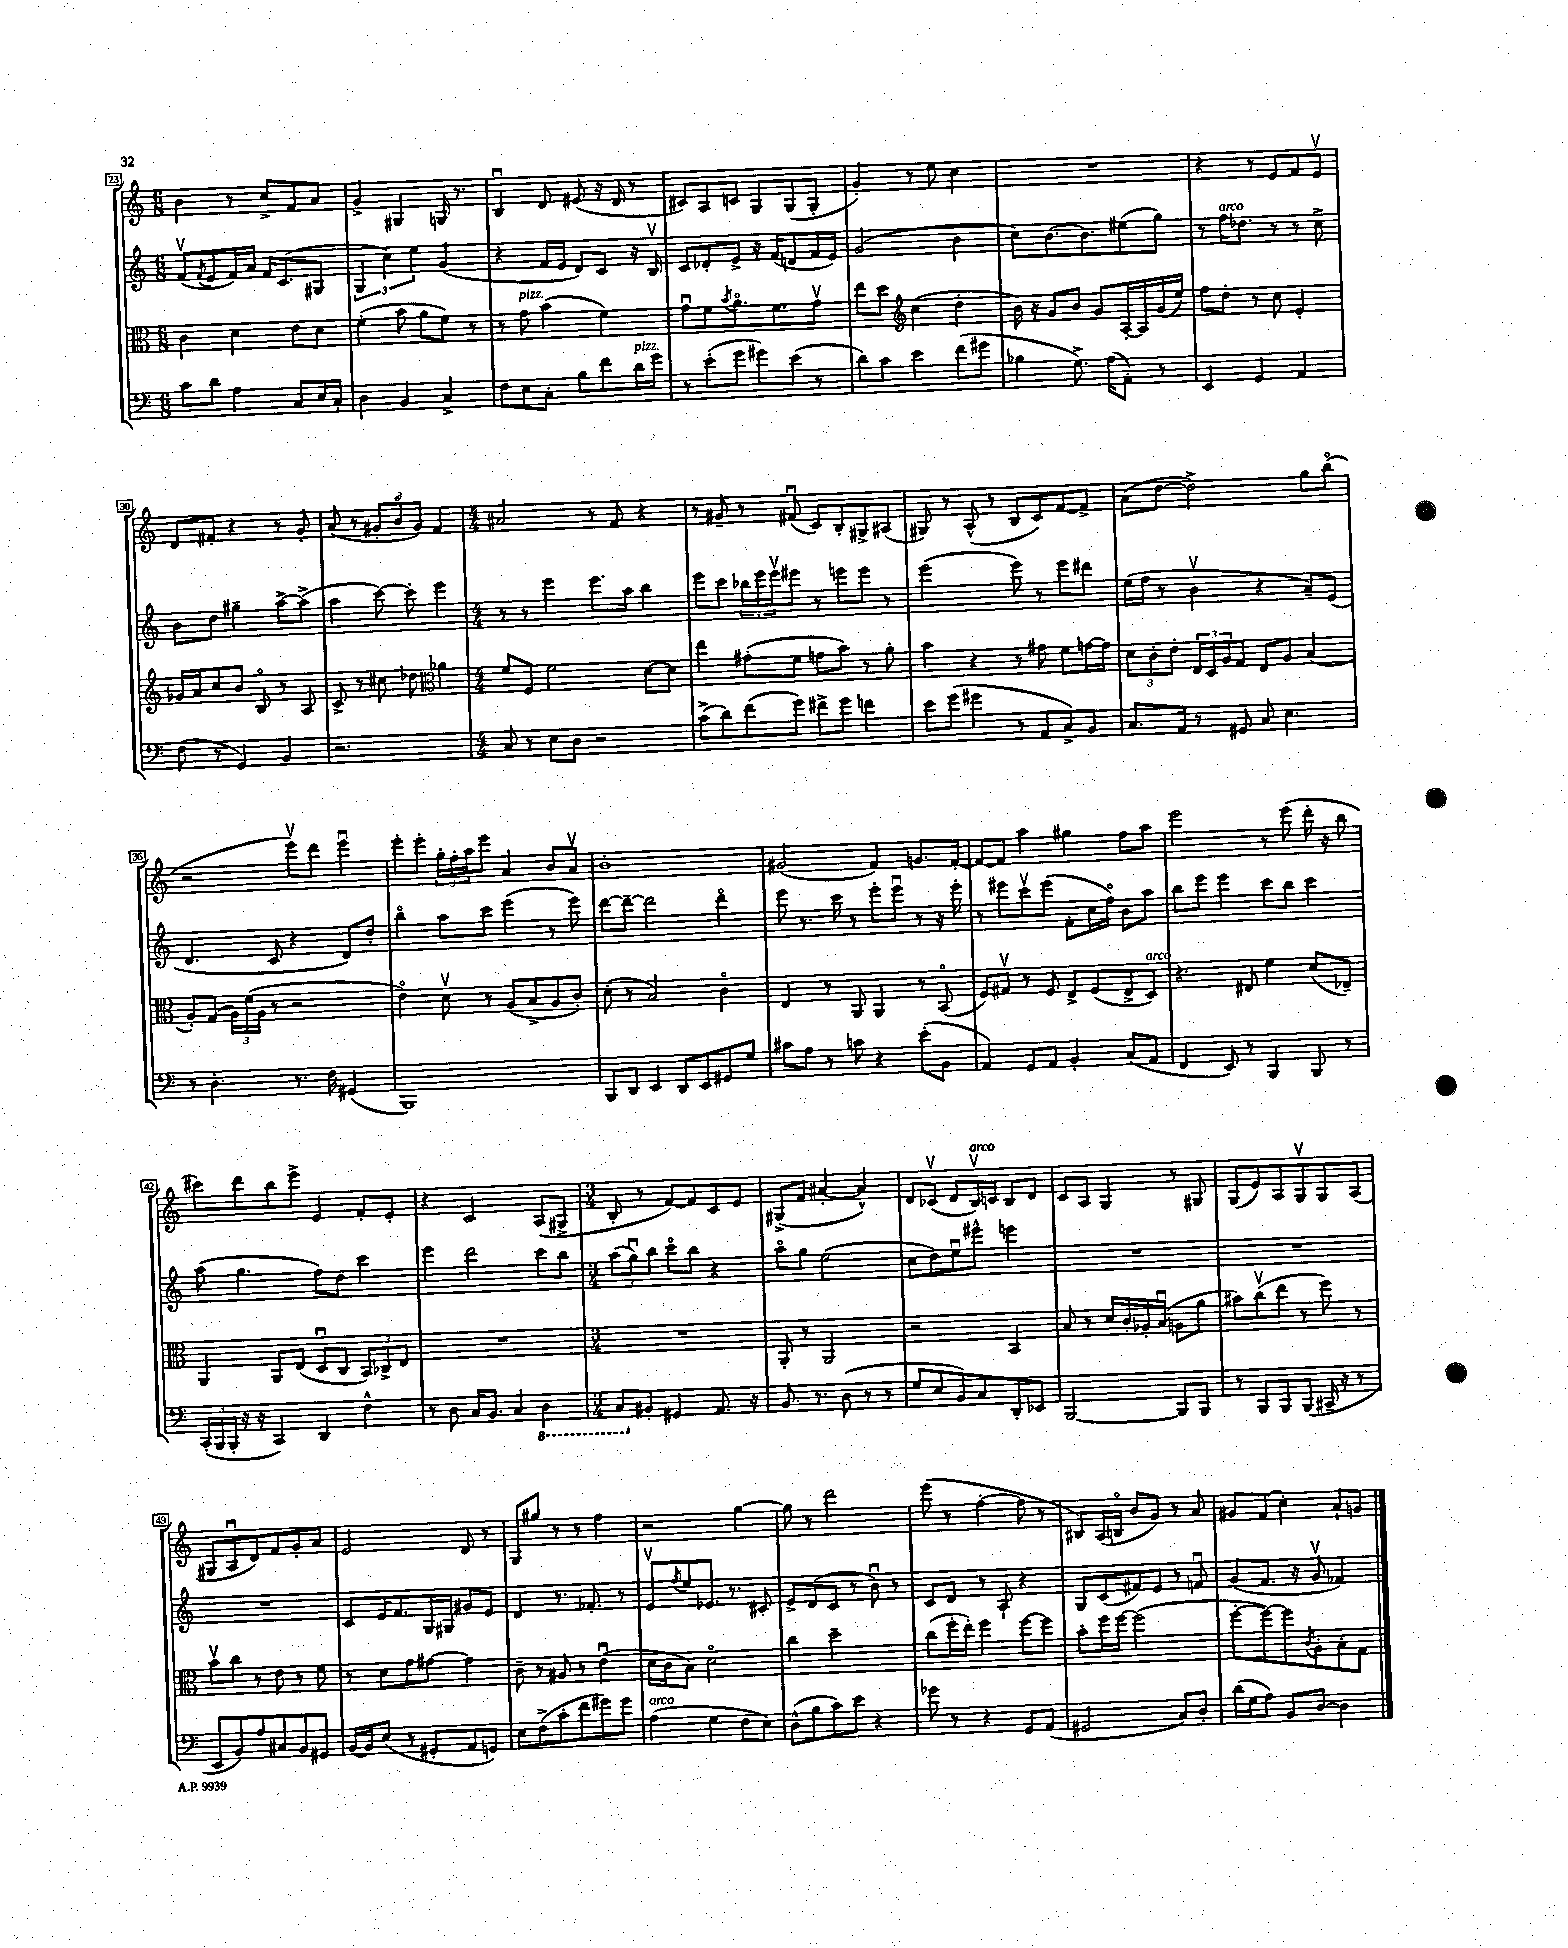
<<
\new StaffGroup <<
\new Staff = "s0" {
    \clef treble \key c \major \numericTimeSignature \time 6/8
    b'4 r8 c''8-> f'8 a'8 |
    g'4-> gis4 g16 r8. |
    b4\downbow d'8 eis'8( r16 d'16 r8 |
    cis'8) a8 c'8 g8 g8( g8-. |
    g'4-.) r8 e''8 c''4 |
    R2. |
    r4 r8 e'8 f'8 e'8\upbow |
    d'8 fis'8-. r4 r8 g'8-. |
    a'8( r8 \tuplet 3/2 { gis'8-. b'8\flageolet gis'8) } f'4 |
    \numericTimeSignature \time 4/4 ais'2 r8 f'8 r4 |
    r8 gis'8-- r8 fis'8\downbow( c'8) b8-. gis8-> ais8( |
    gis8) r8 a8-^( r8 b8 c'8) f'8~ f'8-> |
    a'8( d''8~ d''2->) g''8 b''8\flageolet( |
    r2 e'''8\upbow) d'''8 e'''4\downbow |
    e'''8-. e'''8-. \tuplet 3/2 { g''16-. f''16-. a''16 } e'''8 a'4 b'8 a'8\upbow |
    b'1-. |
    gis'2( f'4) g'8. f'16~-. |
    f'8~ f'8 a''4 gis''4 f''8 a''8 |
    e'''2 r8 e'''8( d'''16-. r16 b''8 |
    cis'''8) d'''8 b''8 e'''8-> e'4 f'8-. e'8-. |
    r4 c'2 a8( gis8-> |
    \numericTimeSignature \time 3/4 b8-. r8 f'8~) f'8 c'8 e'8 |
    gis8->( f'8 ais'4~-. ais'4-^) |
    d'8 ces'8\upbow( d'8 b16\upbow^\markup { \italic "arco" }) c'16 b8 d'8 |
    c'8 a8 g4 r8 gis8 |
    g8( e'8) a8 g8\upbow g8 a8( |
    gis8 a8\downbow d'8) f'8 g'8-. a'8 |
    e'2 d'8 r8 |
    g8 gis''8 r8 r8 f''4 |
    r2 g''4~ |
    g''8 r8 d'''2 |
    e'''8( r8 f''4~-. f''8 r8 |
    bis8) a16( b16\flageolet b'8 g'8) r8 a'8 |
    gis'8 f'8( c''4-.) a'8-! g'8 \bar "|." |
}
\new Staff = "s1" {
    \clef treble \key c \major \numericTimeSignature \time 6/8
    f'8\upbow( \acciaccatura { f'8 } e'8 f'16) a'16 f'16 c'8.( gis8 |
    \tuplet 3/2 { g4 c''4) e''4 } g'4( |
    r4 f'16 e'16 d'8) c'8 r16 b16\upbow |
    c'8 des'8-. e'8-> r16 f'16( d'8 f'16 e'16) |
    g'2( b'4 |
    c''8) b'8.~ b'8. eis''8( g''8) |
    r8 f''16^\markup { \italic "arco" } des''8. r8 r8 c''8-> |
    b'8 d''8 gis''4-- a''8~-> a''8->( |
    a''4 c'''8~) c'''8-. e'''4 |
    \numericTimeSignature \time 4/4 r8 r8 e'''4 e'''8. a''16 b''4 |
    e'''8 c'''8 \tuplet 3/2 { bes''16 e'''16 e'''16\upbow } eis'''8 r8 e'''8 e'''8 r8 |
    e'''2( e'''8) r8 e'''8 dis'''8 |
    e''16( f''16 r8 b'4\upbow r4 a'8--) e'8( |
    d'4. c'8 r4 d'8) d''8-. |
    b''4\flageolet a''8 c'''8 e'''4( r8 e'''8) |
    d'''8~ d'''8~-- d'''2 d'''4\flageolet |
    e'''8 r8. c'''16 r8 e'''8-. e'''8\downbow r8 r16 e'''16-. |
    r8 eis'''8 c'''8\upbow eis'''8( f'8-. c''16 f''16\flageolet) b'8 a''8 |
    b''8 e'''8 e'''4 c'''8 b''8 c'''4 |
    a''8( g''4. f''8) d''8 c'''4 |
    e'''4 d'''2 c'''8 b''8 |
    \numericTimeSignature \time 3/4 \tuplet 3/2 { a''8( g''8\downbow) b''8 } c'''8\flageolet b''8 r4 |
    a''8\flageolet g''8 e''2( |
    c''8 d''8) e''8\downbow eis'''8-^ e'''4 |
    R2. |
    R2. |
    R2. |
    c'8 e'16 f'8. g16 gis16 gis'8 e'8 |
    d'4 r8. fes'8.-. r8 |
    e'8\upbow \acciaccatura { f''8 } e''8 ees'8. r8. cis'8-. |
    e'8-> d'8( c'8 r8 b'8\downbow) r8 |
    c'8 d'8 r8 a8-! r4 |
    g8 c'8( fis'8) e'8 r8 f'8\downbow |
    g'8( f'8. r16 g'8\upbow fes'4) \bar "|." |
}
\new Staff = "s2" {
    \clef alto \key c \major \numericTimeSignature \time 6/8
    c'4 d'4 e'8 d'8 |
    f'4-.( b'8 a'8 f'8) r8 |
    r8 g'8^\markup { \italic "pizz." } b'4( f'4) |
    g'8\downbow f'8 \acciaccatura { b'8 } a'8.\flageolet f'8. g'8\upbow |
    e''8 d''8 \clef treble c''4( d''4-. |
    b'16) r16 g'8 b'8 g'8 a16~-. a16 g'16( e''16) |
    f''8 d''8-. r8 c''8 e'4-. |
    ges'16 a'16 c''8 b'8 b8\flageolet r8 a8 |
    c'8-> r8 cis''8 des''8 \clef alto aes'4 |
    \numericTimeSignature \time 4/4 f'8 f8 f'2 d'8~ d'8 |
    e''4 gis'8-.( f'8 g'8 b'8) r8 a'8-. |
    b'4 r4 r8 gis'8 f'8 g'16~ g'16 |
    \tuplet 3/2 { d'8 c'8-. e'8-. } \tuplet 3/2 { e16 d16 a16 } g8 e8 a8 b4( |
    a8-.) g8( \tuplet 3/2 { a16) f'16( a16 } r8 r2 |
    e'4\flageolet) d'8\upbow r8 a8( b8-> a8 c'8-.) |
    d'8-.( r8 b2) c'4\flageolet |
    e4 r8 a,8 a,4 r8 b,8\flageolet( |
    f8) gis8\upbow r8 f8 e8-> f8( e8-> d8^\markup { \italic "arco" }) |
    r4. eis8 f'4 d'8( ees8--) |
    a,4 a,8 e8( d8\downbow c8 \tuplet 3/2 { b,8) ces8-> e8 } |
    R1 |
    \numericTimeSignature \time 3/4 R2. |
    a,8-. r8 a,2 |
    r2 b,4 |
    b8 r8 d'16 c'16-. aes16-. b16\downbow( a8 a'8 |
    bis'8) c''8\upbow( e''8 r8 f''8) r8 |
    b'8\upbow c''8 r8 e'8 r8 f'8 |
    r8 d'8 g'8 gis'8~ gis'4 |
    c'8-- r8 ais8 r8 e'4\downbow( |
    d'16 c'16 b8) d'2\flageolet |
    c''4 d''2-- |
    c''8( f''16-. e''16-.) f''4 f''8~ f''8 |
    b'8-. f''16 f''16~ f''2( |
    f''8~-. f''8~) f''8 \acciaccatura { c'8 } a8-. b8-. g8 \bar "|." |
}
\new Staff = "s3" {
    \clef bass \key c \major \numericTimeSignature \time 6/8
    c'8 d'8 a4 c8 e16 c16-. |
    d4 b,4 c4-> |
    f8 e8 c8-. b8 f'8 d'16^\markup { \italic "pizz." } g'16 |
    r8 e'8-.( g'8 gis'8) e'8( r8 |
    d'8) c'8 e'4 f'8( gis'8 |
    bes4 g8.->) a16( a,8-.) r8 |
    e,4 g,4 a,4 |
    f8( r8 g,4) b,4 |
    r2. |
    \numericTimeSignature \time 4/4 c8 r8 e8 d8 r2 |
    c'8->( d'8) f'8( g'8) fis'8-> g'8 f'4 |
    e'8 g'8( gis'4 r8 a,8 c8->) b,8 |
    c8. a,16 r8 gis,8 c8 e4. |
    r8 d4.-. r8. f16 gis,4( |
    b,,1) |
    b,,8 d,8 e,4 d,8 e,8 gis,8 g8 |
    cis'8 a8 r8 c'8 r4 e'8-.( b,8 |
    a,4) g,8 a,8 b,4-. c8( a,8 |
    f,4 e,8) r8 b,,4 b,,8 r8 |
    \tuplet 3/2 { c,16-.( b,,16 b,,16-. } r16 r16 c,4) d,4 f4-^ |
    r8 d8 c16 b,8. c4 \ottava #-1 d,4 |
    \numericTimeSignature \time 3/4 c,8 \ottava #0 bis,8-. gis,4 a,8. r16 |
    b,8. r8. d8( r8 r8 |
    g8 e8 b,8) c8 d,8-. ees,8 |
    b,,2~ b,,8 b,,8 |
    r8 b,,8 b,,8 b,,8( cis,16-- r16 r8 |
    e,8 b,8) a8 cis8 b,8 gis,8 |
    b,16~ b,16 e8( r8 gis,8-. a,8 g,8) |
    e8 f8->( c'8-. f'8 gis'8) gis'8 |
    a4^\markup { \italic "arco" }( g4 f8 e8) |
    d8-^( b8 c'8) e'8 r4 |
    ges'8 r8 r4 g,8 a,8( |
    gis,2 c8) d8-. |
    d'16( g16 a8) b,8 d8~ d4 \bar "|." |
}
>>
>>
\layout { \context { \Score currentBarNumber = #23 \override BarNumber.stencil = #(make-stencil-boxer 0.1 0.3 ly:text-interface::print) } }
